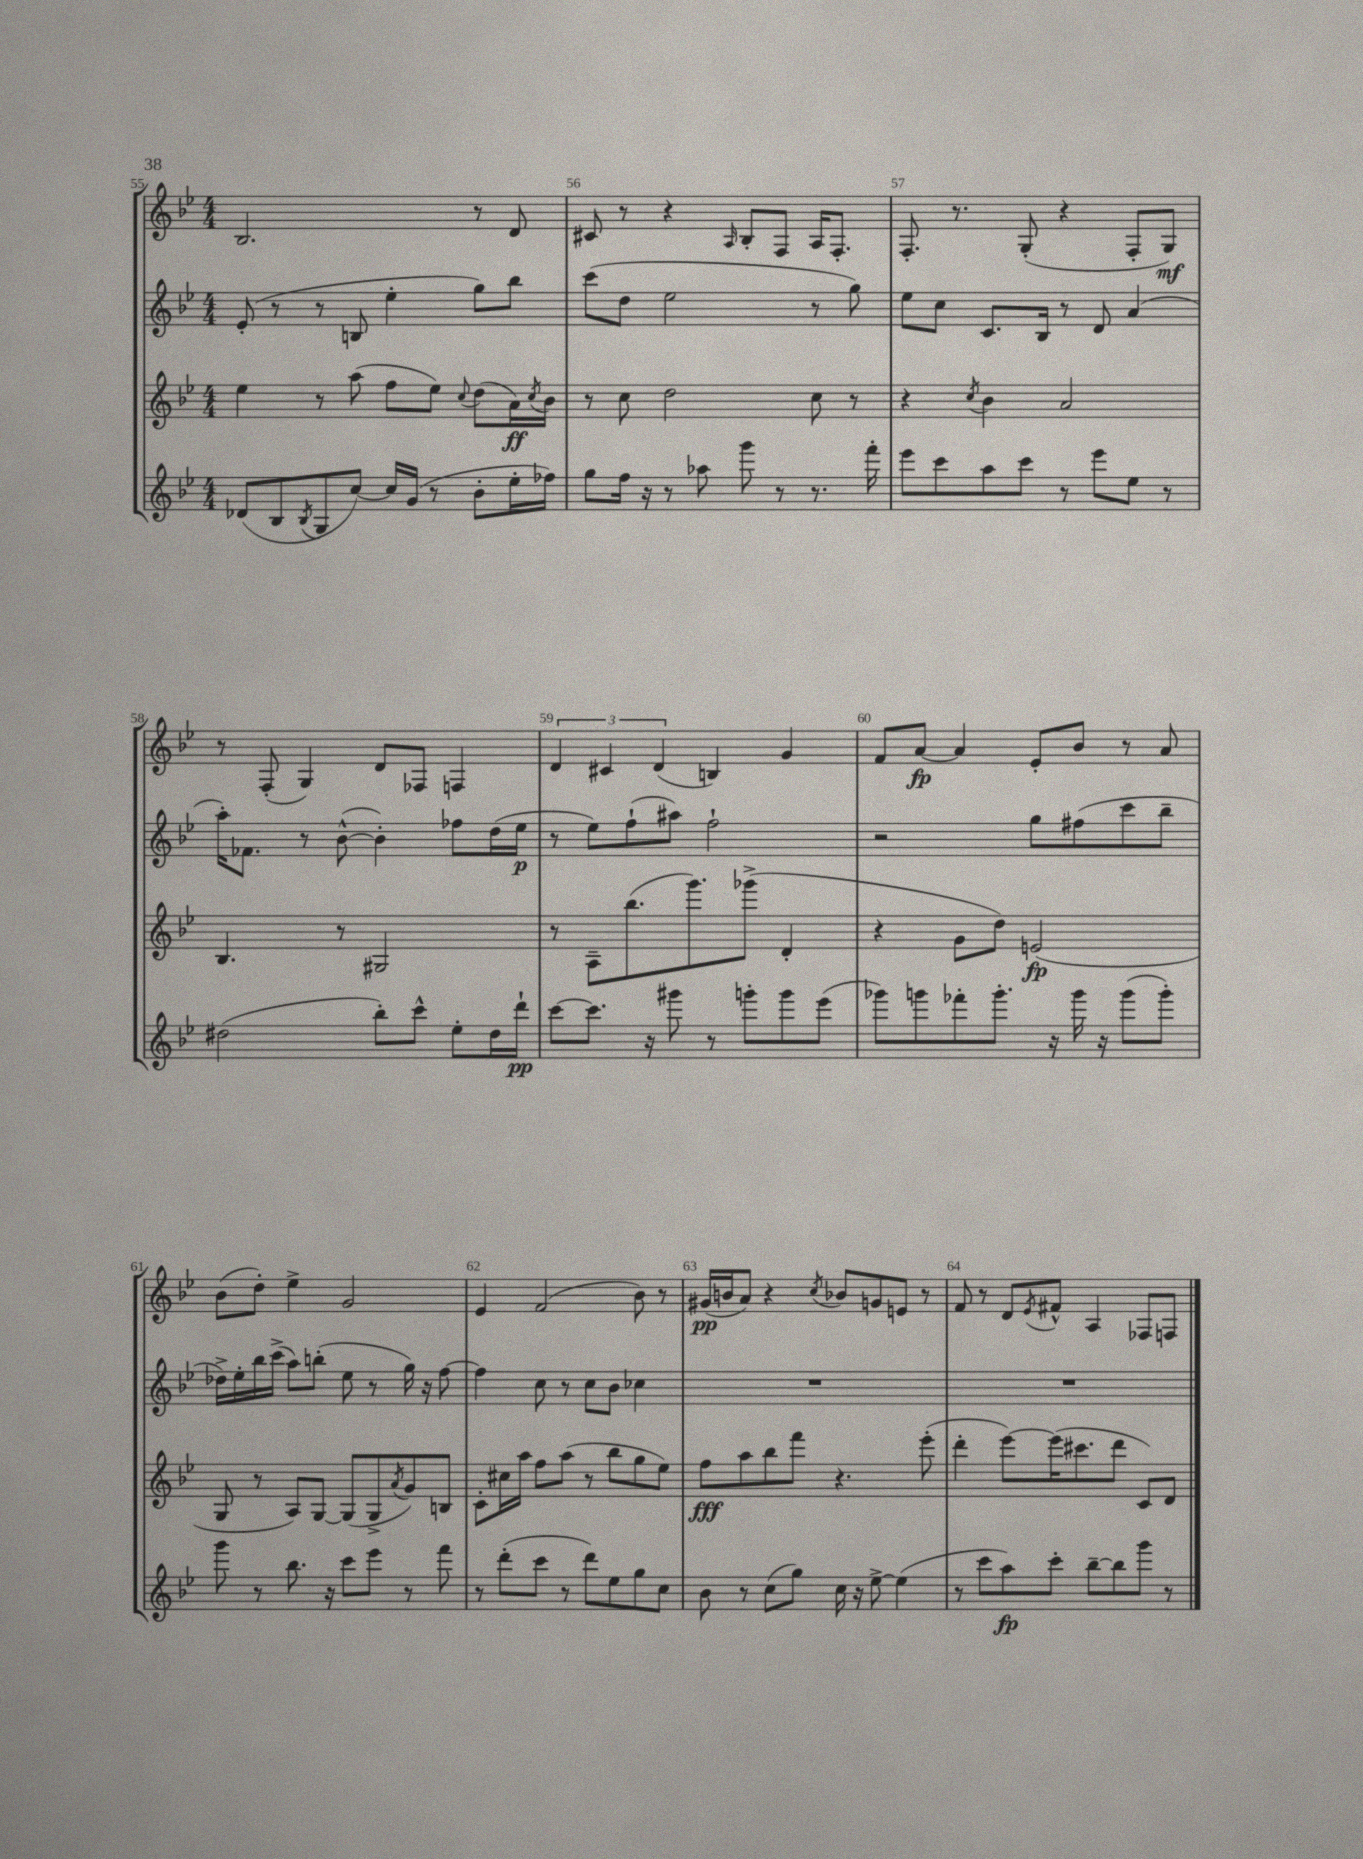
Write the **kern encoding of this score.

**kern	**kern	**kern	**kern
*staff4	*staff3	*staff2	*staff1
*clefG2	*clefG2	*clefG2	*clefG2
*k[b-e-]	*k[b-e-]	*k[b-e-]	*k[b-e-]
*M4/4	*M4/4	*M4/4	*M4/4
(8d-	4ee-	(8e-'	2.B-
8B-	.	8r	.
8qB-	.	.	.
8G	8r	8r	.
[8cc)	(8aa	8B	.
16cc]	8ff	4ee-'	.
(16g	.	.	.
8r	8ee-)	.	.
.	8qqcc	.	.
8b-'	(8dd	8gg)	8r
16ee-'	16a)	8bb-	8d
.	8qcc	.	.
16ff-)	16b-	.	.
=	=	=	=
8gg	8r	(8ccc	8c#
16ff	8cc	8dd	8r
16r	.	.	.
8r	2dd	2ee-	4r
8aa-	.	.	.
.	.	.	16qqA
8ggg	.	.	8B-'
8r	.	.	8F
8.r	8cc	8r	16A
.	.	.	8.F'
.	8r	8gg)	.
16fff'	.	.	.
=	=	=	=
8eee-	4r	8ee-	8.F'
8ccc	.	8cc	.
.	.	.	8.r
.	8qcc	.	.
8aa	4b-	8.c	.
8ccc	.	.	(8G'
.	.	16B-	.
8r	2a	8r	4r
8eee-	.	8d	.
8ee-	.	(4a	8F'
8r	.	.	8G)
=	=	=	=
(2dd#	4.B-	16aa')	8r
.	.	8.f-	.
.	.	.	(8F'
.	.	8r	4G)
.	8r	([8b-^^	.
8bb-')	2G#	4b-'])	8d
8ccc^^	.	.	8F-
8ee-'	.	8ff-	4F
16dd#	.	(16dd	.
16ddd`	.	16ee-	.
=	=	=	=
[8ccc	8r	8r	6d
8.ccc]	8A~	8ee-)	.
.	.	.	6c#
.	(8.bb-	(8ff`	.
16r	.	.	.
.	.	.	(6d
8ggg#	.	8aa#)	.
.	8.ggg)	.	.
8r	.	2ff`	4B)
8ggg'	(8ggg-^	.	.
8ggg	4d'	.	4g
(8eee-	.	.	.
=	=	=	=
8ggg-)	4r	2r	8f
8ggg	.	.	[8a
8fff-'	8g	.	4a]
8.ggg'	8dd)	.	.
.	(2e	8gg	8e-'
16r	.	.	.
16ggg	.	(8ff#	8b-
16r	.	.	.
(8ggg	.	8ccc	8r
8ggg')	.	8bb-~	8a
=	=	=	=
8ggg	8G	16dd-^)	(8b-
.	.	16ee-'	.
8r	8r	16bb-	8dd')
.	.	(16ccc^	.
8.bb-	8A)	8aa)	4ee-^
.	[8G	(8bb'	.
16r	.	.	.
8ccc	(8G]	8ee-	2g
8eee-	8G^	8r	.
.	8qa	.	.
8r	8g)	16gg)	.
.	.	16r	.
8fff	8B	[8ff	.
=	=	=	=
8r	8c'	4ff]	4e-
(8ddd'	16cc#	.	.
.	16aa	.	.
8ccc	8ff	8cc	(2f
8r	(8aa	8r	.
8ddd)	8r	8cc	.
8ee-	8bb-	8b-	.
8gg	8gg	4cc-	8b-)
8cc	8ee-)	.	8r
=	=	=	=
8b-	8ff	1r	(16g#
.	.	.	16b
8r	8aa	.	8a)
(8cc	8bb-	.	4r
8gg)	8fff	.	.
.	.	.	8qcc
16cc	4.r	.	8b-
16r	.	.	.
[8ee-^	.	.	8g
(4ee-]	.	.	8e
.	(8eee-'	.	8r
=	=	=	=
8r	4ddd'	1r	8f
8ccc	.	.	8r
8aa)	[8eee-)	.	8d
.	.	.	8qe-
8ccc'	(16eee-]	.	8f#^^
.	8.ccc#	.	.
[8bb-~	.	.	4A
8bb-]	8ddd	.	.
8ggg	8c)	.	8F-
8r	8d	.	8F
==	==	==	==
*-	*-	*-	*-
